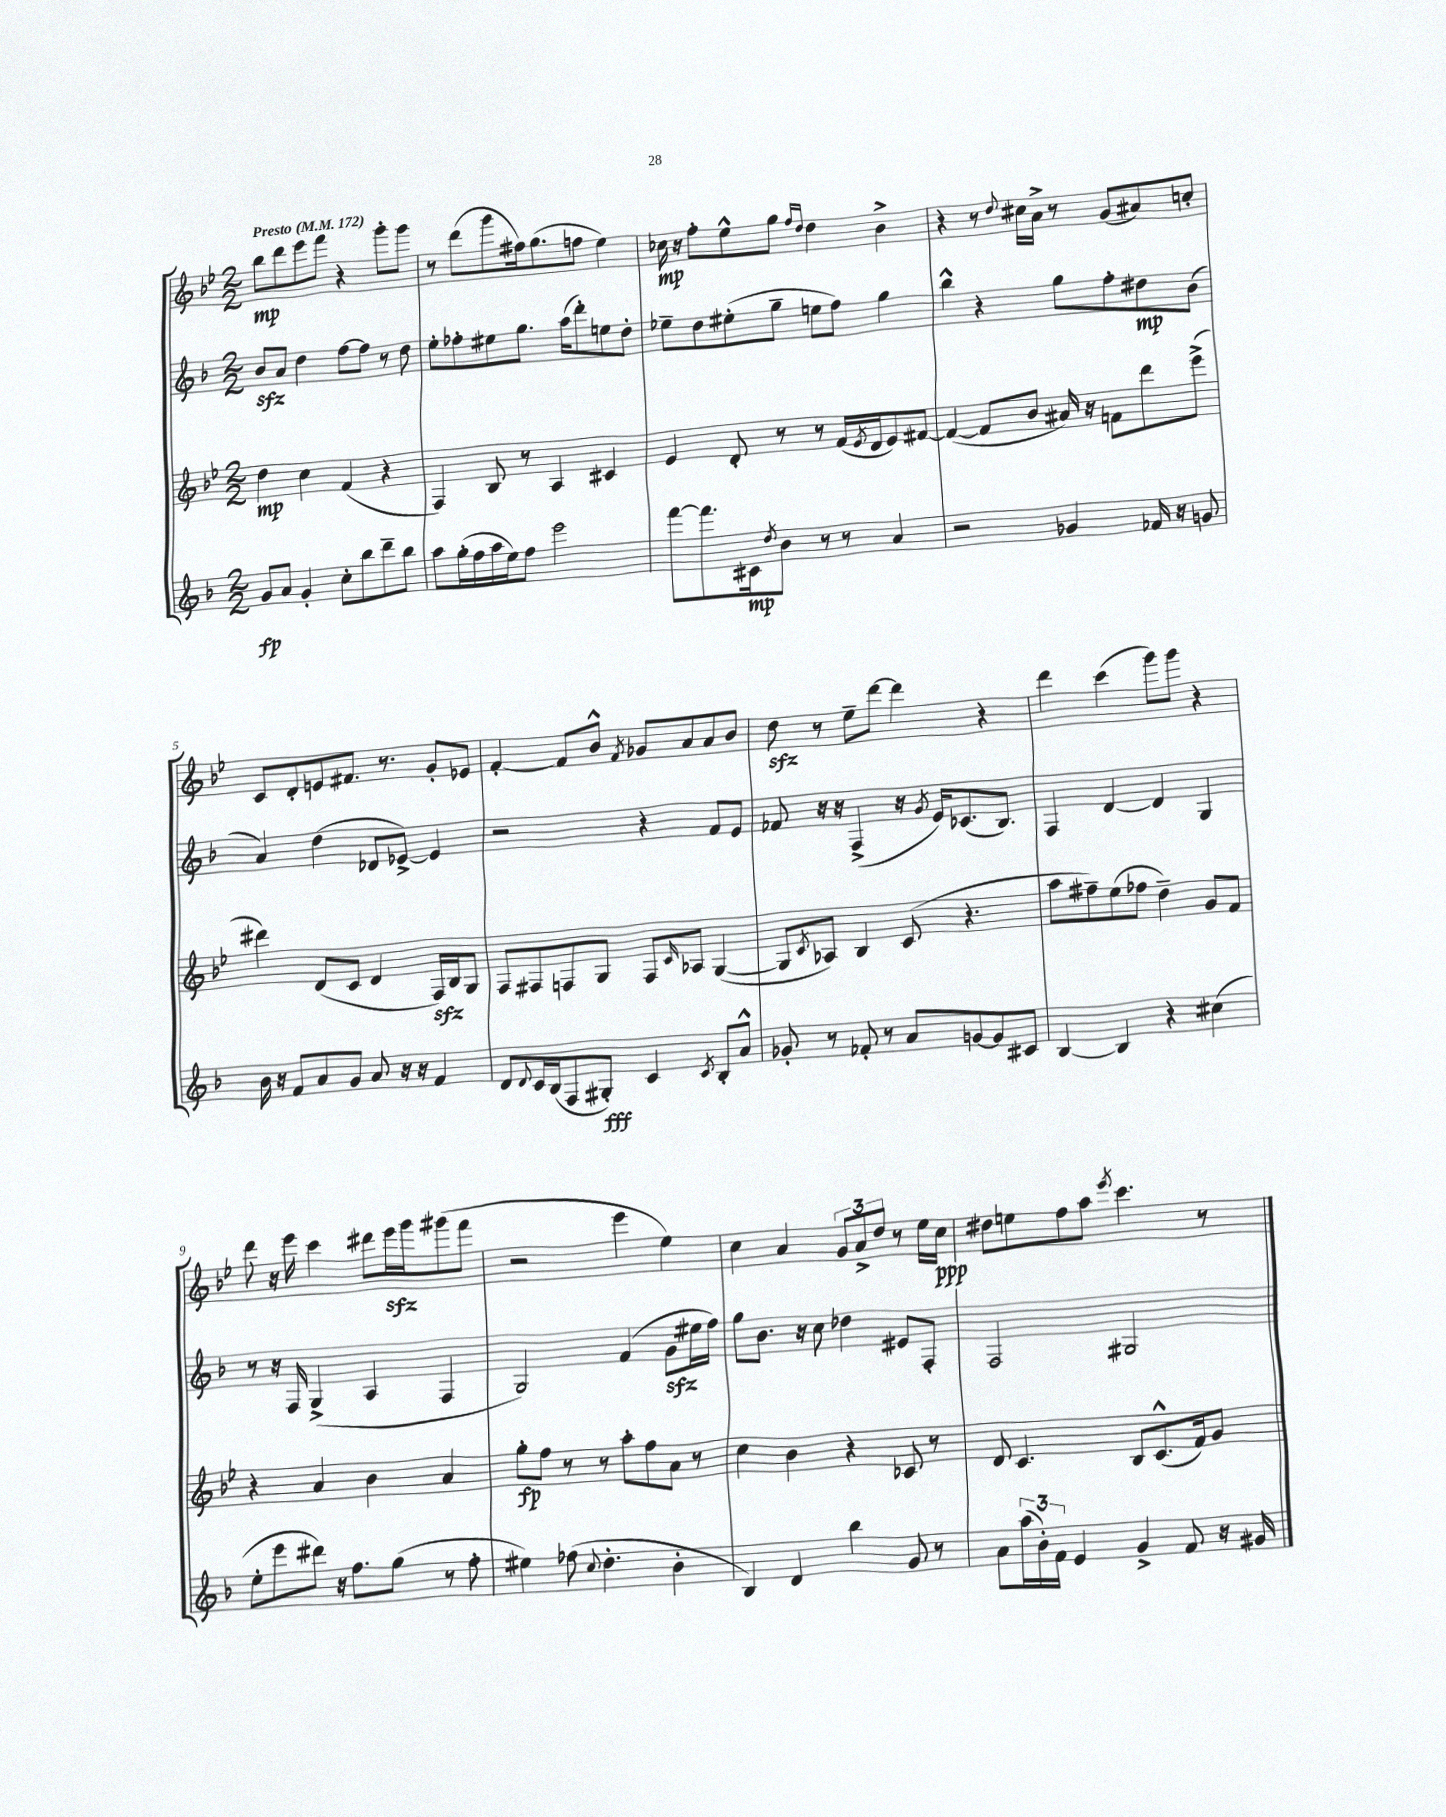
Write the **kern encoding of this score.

**kern	**kern	**kern	**kern
*staff4	*staff3	*staff2	*staff1
*clefG2	*clefG2	*clefG2	*clefG2
*k[b-]	*k[b-e-]	*k[b-]	*k[b-e-]
*M2/2	*M2/2	*M2/2	*M2/2
*MM172	*MM172	*MM172	*MM172
8g	4dd	8b-	8bb-
8a	.	8a	8ddd
4g'	4cc	4dd	8eee-
.	.	.	8fff
8cc'	(4f	[8ff	4r
8bb-	.	8ff]	.
8ddd~	4r	8r	8ggg'
8bb-	.	8dd	8ggg
=	=	=	=
8aa	4F)	8ee'	8r
(16gg'	.	8ff-'	(8ddd
16ff	.	.	.
16aa	8B-	8ee#	8ggg
16ee)	.	.	.
8ff	8r	8.gg	16ff#)
.	.	.	(8.gg
2eee	4A	.	.
.	.	(16aa	.
.	.	8ddd')	8ff
.	4c#	8ee	4ee-)
.	.	8dd'	.
=	=	=	=
[8fff	4e-	8ee-~	16cc-
.	.	.	16r
8.fff]	.	8dd	8ff'
.	8d'	(8ee#'	8ee-^^
16c#	.	.	.
8qdd	.	.	.
8b-	8r	8gg~	8gg
.	.	.	16qqff
.	.	.	16qqdd
8r	8r	8ee	4dd
8r	(16f	8ff)	.
.	8qe-	.	.
.	16d	.	.
4a	8e-)	4gg	4b-^
.	[8f#	.	.
=	=	=	=
2r	(4f#_	4bb-^^	4r
.	8f#]	4r	8r
.	.	.	8qqdd
.	8b-	.	16cc#
.	.	.	16a^
4g-	16a#)	8gg	8r
.	16r	.	.
.	8f	8ff'	(8g
16f-	8ddd	8dd#	8a#)
16r	.	.	.
8g	(8eee-^	(8b-	8cc'
=	=	=	=
16b-	4ddd#)	4a)	8c
16r	.	.	.
8f	.	.	8d'
8a	(8d	(4dd	8e
8g	8c	.	8.f#
8a	4d	8d-	.
.	.	.	8.r
16r	.	[8e-^)	.
16r	.	.	.
4f	16F)	4e-]	8g'
.	16B-	.	.
.	8G	.	8e-
=	=	=	=
8d	8F	2r	[4f'
8qqd	.	.	.
16c	8F#	.	.
(16B-	.	.	.
8F	8F	.	8f]
8G#')	8G	.	8b-^^
.	.	.	8qf
4c	8F	4r	8g-
.	16qqc	.	.
.	8A-	.	8a
8qc	.	.	.
8B-'	([4G	8f	8a
8a^^	.	8e	8b-
=	=	=	=
8g-'	8G]	8f-	8dd
.	8qc	.	.
8r	8A-)	16r	8r
.	.	16r	.
8f-'	4B-	(4F^	8ee-~
8r	.	.	[8ddd
8a	(8c	16r	4ddd]
.	.	8qg	.
.	.	16e)	.
[8g	4.r	(8.c-	.
8g]	.	.	4r
.	.	8.B-)	.
8c#	.	.	.
=	=	=	=
[4B-	8aa	4F	4ddd
.	8ff#~)	.	.
4B-]	(8ee-	[4d	(4ccc
.	8ff-	.	.
4r	4dd~)	4d]	8ggg)
.	.	.	8ggg
(4cc#	8g	4G	4r
.	8f	.	.
=	=	=	=
8ee'	4r	8r	8ddd
8eee	.	16r	16r
.	.	16F	16eee-
8ddd#)	4a	(4G^	4ccc
16r	.	.	.
8.ff	.	.	.
.	4b-	4A	8ddd#
(8gg	.	.	16eee-
.	.	.	16ggg
8r	4a	4F	(8ggg#
8ff'	.	.	8fff
=	=	=	=
4ee#)	8gg'	2G)	2r
.	8ff	.	.
(8ff-	8r	.	.
8qqcc	.	.	.
4.dd'	8r	.	.
.	8aa'	(4f	4eee-
.	8ff	.	.
4b-'	8a	8g	4ee-)
.	8r	16ee#	.
.	.	16ff)	.
=	=	=	=
4B-)	4cc	8gg	4cc
.	.	8.b-	.
4d	4b-	.	4a
.	.	16r	.
.	.	8cc	.
4bb-	4r	4dd-	12g
.	.	.	12a^
.	.	.	12dd
8g	8c-	8e#	8r
8r	8r	8F'	16ee-
.	.	.	16cc
=	=	=	=
8a	8d	2F	8dd#
(24aa	4.c	.	8ee
24b-')	.	.	.
24f	.	.	.
4e	.	.	8ff
.	.	.	8aa
.	.	.	8qeee-
4g^	8B-	2G#	4.ccc
.	(8.c^^	.	.
8f	.	.	.
.	16f)	.	.
16r	8g	.	8r
16g#	.	.	.
==	==	==	==
*-	*-	*-	*-
